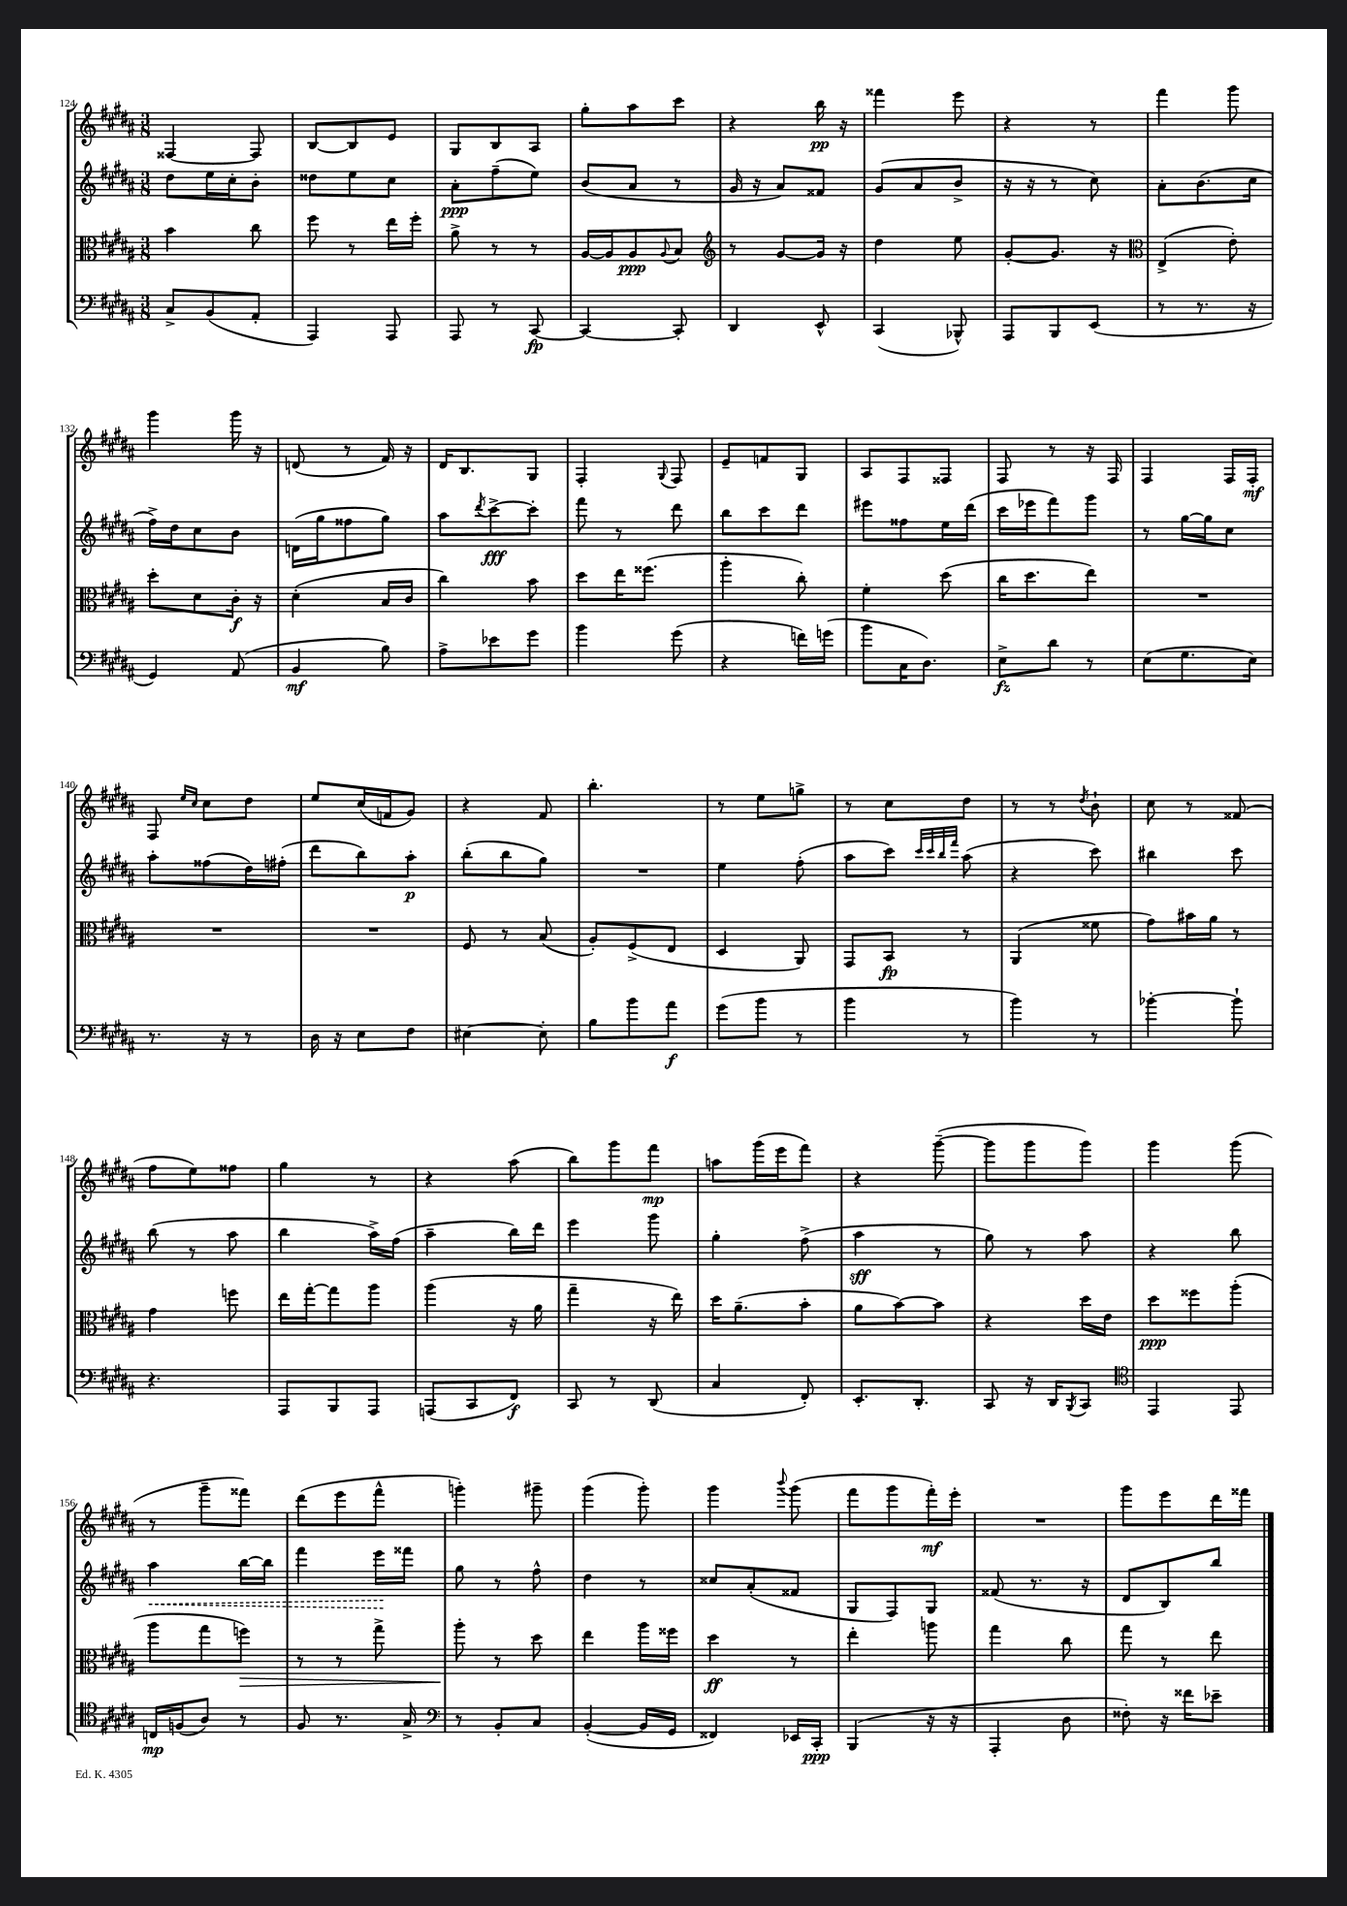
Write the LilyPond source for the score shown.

<<
\new StaffGroup <<
\new Staff = "s0" {
    \clef treble \key b \major \numericTimeSignature \time 3/8
    fisis4~ fisis8 |
    b8~ b8 e'8 |
    gis8 b8 ais8 |
    gis''8-. ais''8 cis'''8 |
    r4 b''16\pp r16 |
    fisis'''4 e'''8 |
    r4 r8 |
    fis'''4 gis'''8 |
    gis'''4 gis'''16 r16 |
    d'8( r8 fis'16) r16 |
    dis'16 b8. gis8 |
    fis4-. \appoggiatura { gis8 } fis8 |
    e'8-- f'8 gis8 |
    ais8 fis8 fisis8 |
    fis8 r8 r16 fis16 |
    fis4 fis16 fis16-.\mf |
    fis8 \grace { e''16 cis''16 } cis''8 dis''8 |
    e''8 cis''16( f'16 gis'8) |
    r4 fis'8 |
    b''4.-. |
    r8 e''8 g''8-> |
    r8 cis''8 dis''8 |
    r8 r8 \acciaccatura { dis''8 } b'8-! |
    cis''8 r8 fisis'8( |
    fis''8 e''8) fisis''8 |
    gis''4 r8 |
    r4 ais''8( |
    b''8) gis'''8 fis'''8\mp |
    a''8 gis'''16( e'''16 fis'''8) |
    r4 gis'''8~--( |
    gis'''8 gis'''8 gis'''8) |
    gis'''4 gis'''8( |
    r8 gis'''8-- fisis'''8) |
    dis'''8( e'''8 fis'''8-^ |
    g'''4-.) gis'''8-- |
    gis'''4( gis'''8-.) |
    gis'''4 \appoggiatura { b'''8 } gis'''8( |
    fis'''8 gis'''8 fis'''16-.\mf) e'''16-. |
    R4. |
    gis'''8 e'''8 dis'''16 fisis'''16 \bar "|." |
}
\new Staff = "s1" {
    \clef treble \key b \major \numericTimeSignature \time 3/8
    dis''8 e''16 cis''16-. b'8-. |
    disis''8 e''8 cis''8 |
    ais'8-.\ppp fis''8--( e''8) |
    b'8( ais'8 r8 |
    gis'16 r16 ais'8) fisis'8 |
    gis'8( ais'8 b'8-> |
    r16 r16 r8 cis''8) |
    ais'8-. b'8.( cis''16 |
    fis''16->) dis''16 cis''8 b'8 |
    d'16( gis''16 fisis''8 gis''8) |
    ais''8 \acciaccatura { dis'''8 } cis'''8~->\fff cis'''8-. |
    fis'''8 r8 dis'''8 |
    b''8 cis'''8 dis'''8 |
    eis'''8 fisis''8 e''16 dis'''16( |
    cis'''16 ees'''16 fis'''8) gis'''8 |
    r8 gis''16~ gis''16 cis''8 |
    ais''8-. fisis''8( dis''16) fis''16-.( |
    dis'''8 b''8) ais''8-.\p |
    b''8-.( b''8 gis''8) |
    R4. |
    e''4 fis''8-.( |
    ais''8 cis'''8) \grace { cis'''32 cis'''32 b''32 fis'''32 } ais''8( |
    r4 cis'''8) |
    bis''4 cis'''8 |
    b''8( r8 ais''8 |
    b''4 ais''16->) fis''16( |
    ais''4-- b''16) dis'''16 |
    e'''4 gis'''8 |
    gis''4-. fis''8->( |
    ais''4\sff r8 |
    gis''8) r8 ais''8 |
    r4 b''8 |
    \once \override Hairpin.style = #'dashed-line ais''4\< b''16~ b''16 |
    fis'''4 e'''16\! fisis'''16 |
    gis''8 r8 fis''8-^ |
    dis''4 r8 |
    cisis''8 ais'8-.( fisis'8 |
    gis8 fis8) gis8 |
    fisis'8( r8. r16 |
    dis'8 b8) b''8 \bar "|." |
}
\new Staff = "s2" {
    \clef alto \key b \major \numericTimeSignature \time 3/8
    b'4 cis''8 |
    fis''8 r8 e''16 fis''16-. |
    ais'8-> r8 r8 |
    ais16~ ais16 ais8\ppp \appoggiatura { ais8 } b8 |
    \clef treble r8 gis'8~ gis'16 r16 |
    dis''4 e''8 |
    gis'8~-. gis'8. r16 |
    \clef alto e4->( e'8-.) |
    dis''8-. dis'8 cis'16-.\f r16 |
    dis'4-.( b16 cis'16 |
    cis''4) b'8 |
    dis''8 e''16 fisis''8.( |
    ais''4-. cis''8-.) |
    fis'4-. dis''8( |
    cis''16 dis''8. e''8) |
    R4. |
    R4. |
    R4. |
    fis8 r8 b8( |
    ais8-.) fis8->( e8 |
    dis4 ais,8) |
    gis,8 b,8\fp r8 |
    ais,4( fisis'8 |
    gis'8) bis'16 ais'16 r8 |
    gis'4 f''8 |
    e''16 gis''16~-. gis''8 ais''8 |
    ais''4( r16 ais'16 |
    gis''4-- r16 e''16) |
    dis''16 ais'8.--( b'8-. |
    ais'8 b'8~) b'8 |
    r4 dis''16 e'16 |
    dis''8\ppp fisis''8 ais''8-.( |
    ais''8 gis''8 f''8\>) |
    r8 r8 gis''8-> |
    ais''8-.\! r8 dis''8 |
    e''4 ais''16 fisis''16 |
    dis''4\ff r8 |
    e''4-. a''8 |
    gis''4 cis''8 |
    gis''8 r8 e''8 \bar "|." |
}
\new Staff = "s3" {
    \clef bass \key b \major \numericTimeSignature \time 3/8
    cis8-> b,8( ais,8-. |
    ais,,4) ais,,8 |
    ais,,8 r8 cis,8~\fp |
    cis,4~ cis,8-. |
    dis,4 e,8-^ |
    cis,4( bes,,8-^) |
    ais,,8 b,,8 e,8( |
    r8 r8. r16 |
    gis,4) ais,8( |
    b,4\mf b8) |
    ais8-> ees'8 gis'8 |
    b'4 gis'8( |
    r4 f'16) g'16( |
    b'8 cis16 dis8.) |
    e8->\fz dis'8 r8 |
    e8( gis8. e16) |
    r8. r16 r8 |
    dis16 r16 e8 fis8 |
    eis4~ eis8-. |
    b8 b'8 ais'8\f |
    gis'8( b'8 r8 |
    b'4 r8 |
    b'4) r8 |
    bes'4~-. bes'8-! |
    r4. |
    ais,,8 b,,8 ais,,8 |
    a,,8( cis,8 fis,8\f) |
    cis,8 r8 dis,8( |
    cis4 fis,8-.) |
    e,8.-. dis,8.-. |
    cis,8 r16 dis,16 \acciaccatura { b,,8 } cis,8 |
    \clef tenor e,4 e,8 |
    c16\mp f16( ais8) r8 |
    fis8 r8. gis16-> |
    \clef bass r8 b,8-. cis8 |
    b,4~-.( b,16 gis,16 |
    fisis,4) ees,16 cis,16-.\ppp |
    b,,4( r16 r16 |
    ais,,4-. dis8 |
    fisis8-.) r16 fisis'16 ees'8-- \bar "|." |
}
>>
>>
\layout { \context { \Score currentBarNumber = #124 } }
